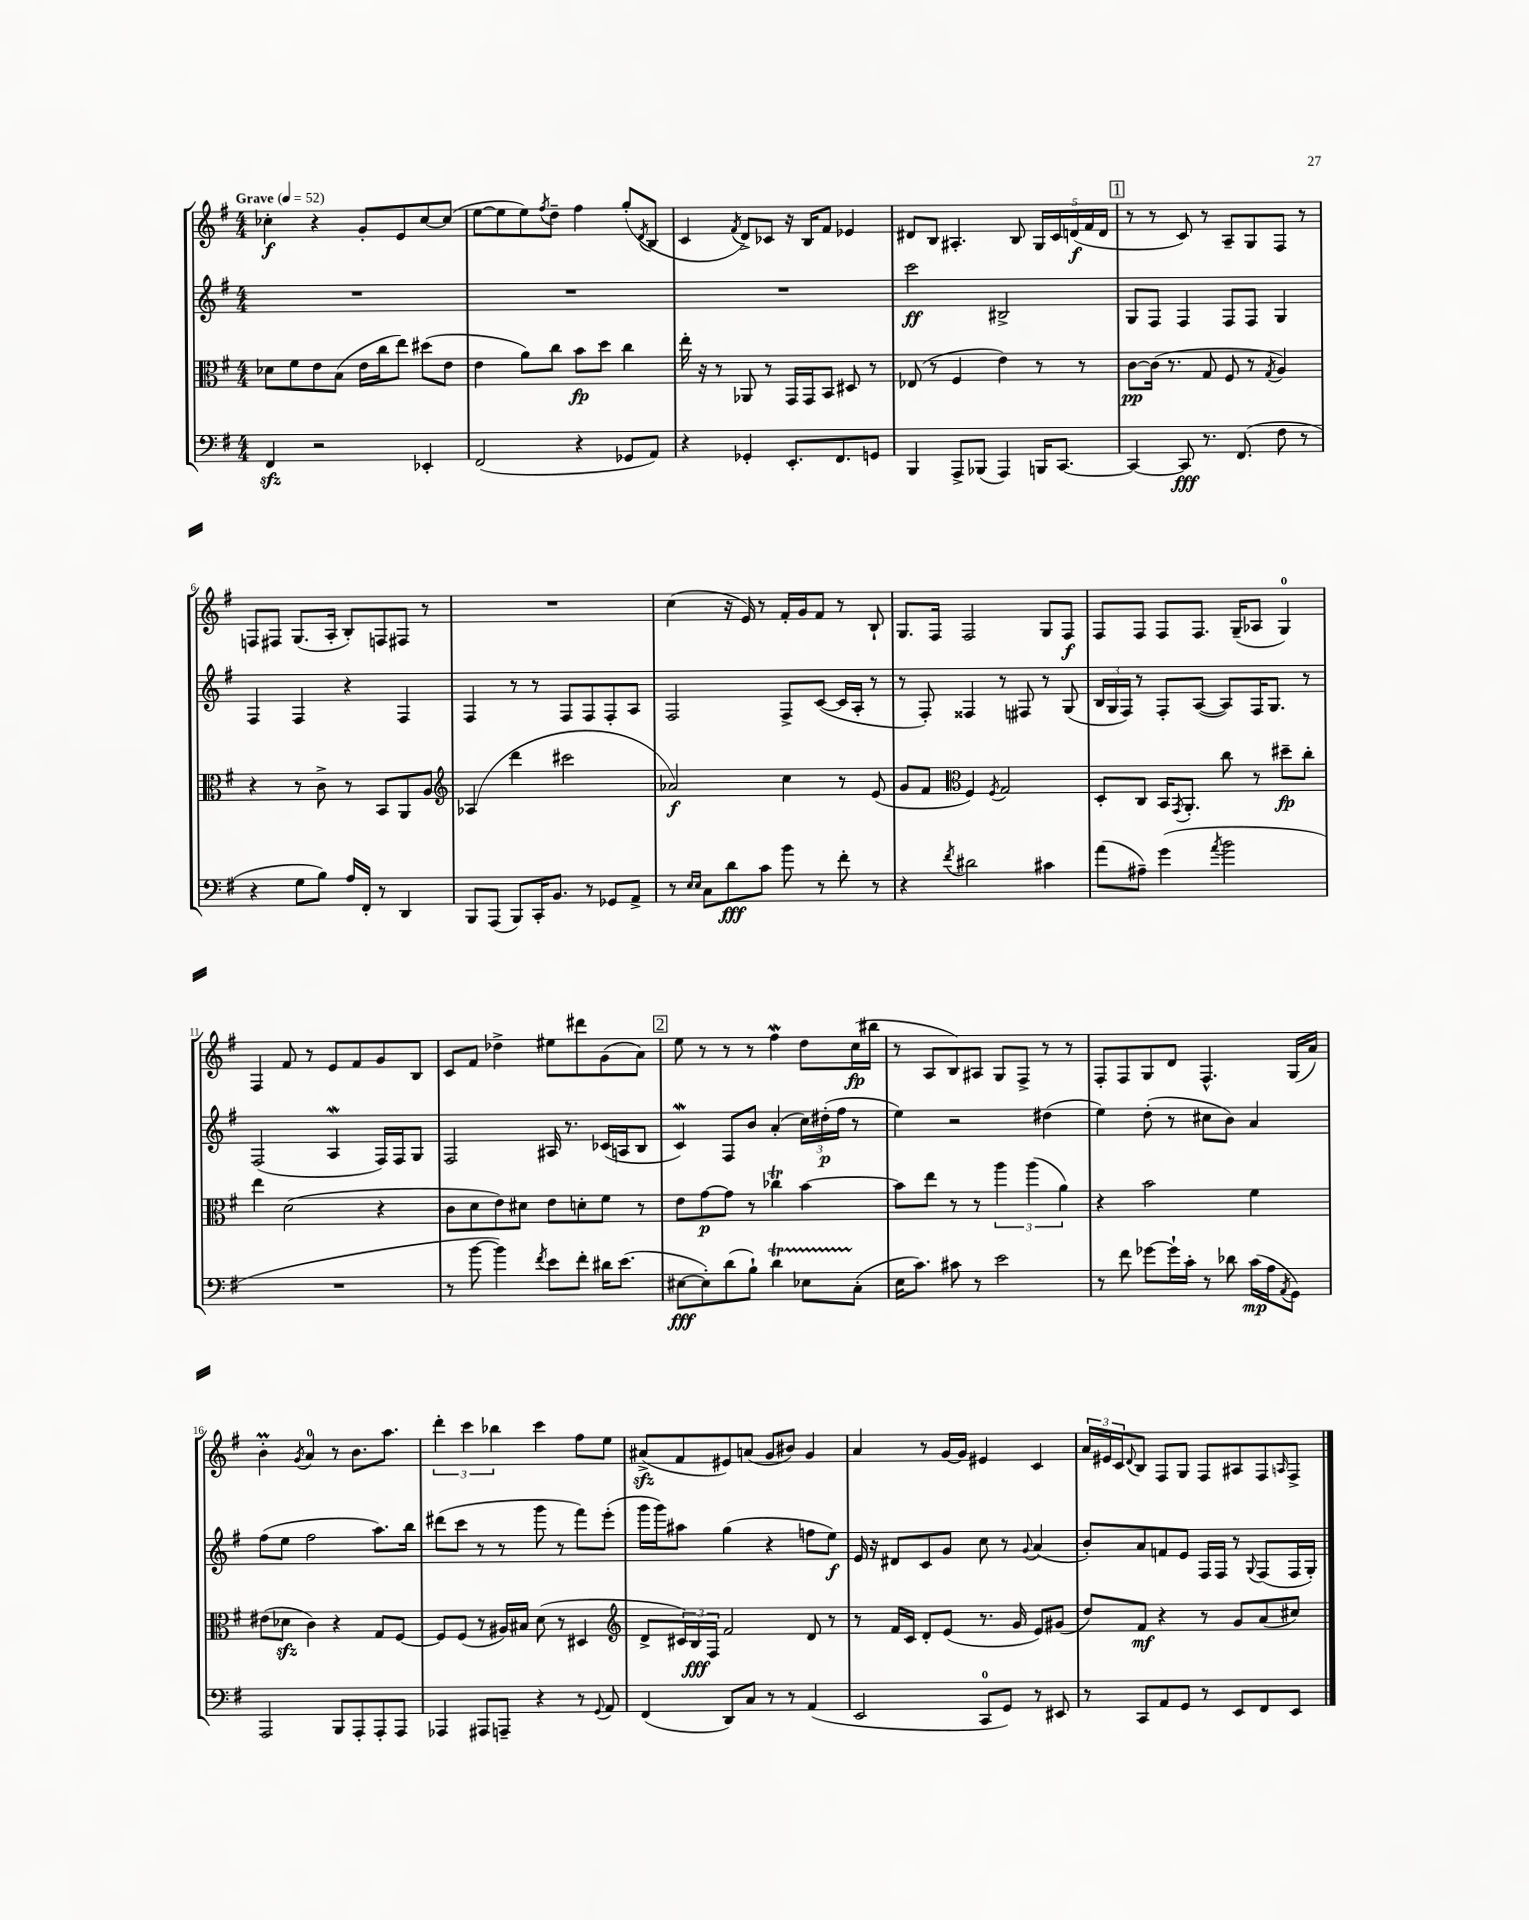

**kern	**kern	**kern	**kern
*staff4	*staff3	*staff2	*staff1
*clefF4	*clefC3	*clefG2	*clefG2
*k[f#]	*k[f#]	*k[f#]	*k[f#]
*M4/4	*M4/4	*M4/4	*M4/4
*MM52	*MM52	*MM52	*MM52
4FF#	8d-	1r	4cc-'
.	8f#	.	.
2r	8e	.	4r
.	(8B	.	.
.	16e	.	8g'
.	16cc	.	.
.	8ee)	.	8e
4EE-'	(8dd#	.	[8cc-
.	8e	.	(8cc-]
=	=	=	=
(2FF#	4e	1r	[8ee
.	.	.	8ee]
.	8a)	.	8ee)
.	.	.	8qff#
.	8cc	.	8dd~
4r	8b	.	4ff#
.	8dd	.	.
8GG-	4cc	.	(8gg'
.	.	.	8qd
8AA)	.	.	8B
=	=	=	=
4r	16ee'	1r	4c
.	16r	.	.
.	8r	.	.
.	.	.	8qf#
4GG-'	8AA-	.	8d^)
.	8r	.	8c-
8.EE'	16GG	.	16r
.	16GG	.	16B
.	8BB	.	8f#
8.FF#	.	.	.
.	8D#	.	4e-
8GG	8r	.	.
=	=	=	=
4BBB	(8E-	2ccc	8d#
.	8r	.	8B
8AAA^	4F#	.	4.A#'
(8BBB-	.	.	.
4AAA)	4e)	2B#^	.
.	.	.	8B
16BBB	8r	.	20G
.	.	.	20c
[8.CC	.	.	.
.	.	.	(20d
.	8r	.	.
.	.	.	20f#
.	.	.	20d
=	=	=	=
4CC_	[8c	8G	8r
.	(16c]	8F#	8r
.	8.r	.	.
8CC]	.	4F#	8c)
8.r	8G	.	8r
.	8F#	8F#	8A~
(8.FF#	.	.	.
.	8r	8F#	8G
.	8qG	.	.
8F#	4A)	4G	8F#
8r	.	.	8r
=	=	=	=
4r	4r	4F#	8F
.	.	.	8F#
8G	8r	4F#	(8.G
8B)	8c^	.	.
.	.	.	16A'
16A	8r	4r	8B')
16FF#'	.	.	.
8r	8BB	.	8F
4DD	8AA	4F#	8F#
.	8A	.	8r
=	=	=	=
*	*clefG2	*	*
8BBB	(4A-	4F#	1r
(8AAA	.	.	.
8BBB)	4ddd	8r	.
16CC'	.	8r	.
8.BB	.	.	.
.	2ccc#	8F#	.
8r	.	8F#	.
8GG-	.	8F#'	.
8AA^	.	8A	.
=	=	=	=
8r	2a-)	2F#	(4cc
16qqE	.	.	.
16qqE	.	.	.
8C	.	.	.
8d	.	.	16r
.	.	.	16e)
8c	.	.	8r
8b	4cc	8F#^	16f#'
.	.	.	16g
8r	.	([8c	8f#
8f#'	8r	16c]	8r
.	.	16A'	.
8r	(8e	8r	8B`
=	=	=	=
4r	8g	8r	8.G
.	8f#	8F#')	.
.	.	.	16F#
*	*clefC3	*	*
8qf#	.	.	.
2d#	4F#)	4F##	2F#
.	8qF#	.	.
.	2G	8r	.
.	.	8F#	.
4c#	.	8r	8G
.	.	(8G	8F#
=	=	=	=
(8a	8D'	24B	8F#
.	.	24G	.
.	.	24F#)	.
8A#~)	8C	8r	8F#
(4g	16BB	8F#'	8F#
.	8qGG	.	.
.	8.AA'	.	.
.	.	([8A	8.F#
8qa	.	.	.
2b	8cc	8A])	.
.	.	.	(16G~
.	8r	16F#	8A-
.	.	8.G	.
.	8dd#~	.	4G)
.	8cc'	8r	.
=	=	=	=
1r	4ee	(2F#	4F#
.	(2d	.	8f#
.	.	.	8r
.	.	4A	8e
.	.	.	8f#
.	4r	16F#)	8g
.	.	16F#	.
.	.	8G	8B
=	=	=	=
8r	8c	2F#	8c
[8b	8d	.	8f#
4b])	8e)	.	4dd-^
.	8d#	.	.
8qf#	.	.	.
8e	8e	16A#	8ee#
.	.	8.r	.
8f#'	8d'	.	8ddd#
16d#	8f#	(16c-	(8g
(8.e	.	16A	.
.	8r	8B	8a)
=	=	=	=
[8E#	8e	4c)	8ee
8E#'])	[8g	.	8r
(8d	8g]	8F#	8r
8B`)	8r	8b	8r
4d	4cc-	(4a'	4ff#
8E-	[4b	24cc)	8dd
.	.	(24dd#'	.
.	.	24ff#	.
(8C'	.	8r	(16cc
.	.	.	16bb#
=	=	=	=
16E	8b]	4ee)	8r
8.c)	.	.	.
.	8ee	.	8A
8c#	8r	2r	8B)
8r	8r	.	8A#
2e	6aa	.	8G
.	.	.	8F#^
.	(6aa	.	.
.	.	(4dd#	8r
.	6a)	.	.
.	.	.	8r
=	=	=	=
8r	4r	4ee)	8F#'
8f#	.	.	8F#
[8g-	2b	(8dd'	8G
16g-`]	.	8r	8d
16c'	.	.	.
8r	.	8cc#	4.F#^^
8d-	.	8b)	.
(16c	4f#	4a	.
16A	.	.	.
8qAA	.	.	.
8GG)	.	.	(16G
.	.	.	16a)
=	=	=	=
2AAA	(8e#	(8ff#	4b'
.	8d-	8ee	.
.	.	.	8qg
.	4c)	2ff#	4a
8BBB	4r	.	8r
8AAA'	.	.	8.b
8AAA'	8G	8.aa)	.
.	.	.	8.aa
8AAA	[8F#	.	.
.	.	16bb	.
=	=	=	=
4AAA-	8F#]	(8ddd#	6ddd'
.	(8F#	8ccc	.
.	.	.	6ccc
8AAA#	8r	8r	.
.	.	.	6bb-
8AAA~	16A#)	8r	.
.	16B#	.	.
4r	(8d	8ggg	4ccc
.	8r	8r	.
8r	4D#	8fff#)	8ff#
8qqGG	.	.	.
8AA	.	(8eee'	8ee
=	=	=	=
*	*clefG2	*	*
(4FF#	8d^	16ggg	(8a#^
.	.	16ggg)	.
.	24c#)	8aa#	8f#
.	24B	.	.
.	24F#	.	.
8DD)	2f#	(4gg	8e#)
8C	.	.	(8a
8r	.	4r	8g
8r	.	.	8b#)
(4AA	8d	8ff	4g
.	8r	8ee)	.
=	=	=	=
2EE	8r	16e	4a
.	.	16r	.
.	16f#	8d#	.
.	16c	.	.
.	8d'	8c	8r
.	(8e	8g	[16g
.	.	.	16g]
8CC	8.r	8cc	4e#
8GG)	.	8r	.
.	16g	.	.
.	.	8qqg	.
8r	8e)	(4a	4c
8EE#	(8g#	.	.
=	=	=	=
8r	8dd)	8b')	24a
.	.	.	24e#
.	.	.	24c
.	.	.	8qqd
8CC	8f#	8a	8B
8AA	4r	8f	8F#
8GG	.	8e	8G
8r	8r	16F#	8F#
.	.	16F#	.
8EE	8g	8r	8A#
.	.	8qqG	.
8FF#	(8a	(8F#	8F#
.	.	.	16qqA
8EE	8cc#)	16F#	8F#^
.	.	16G')	.
==	==	==	==
*-	*-	*-	*-
